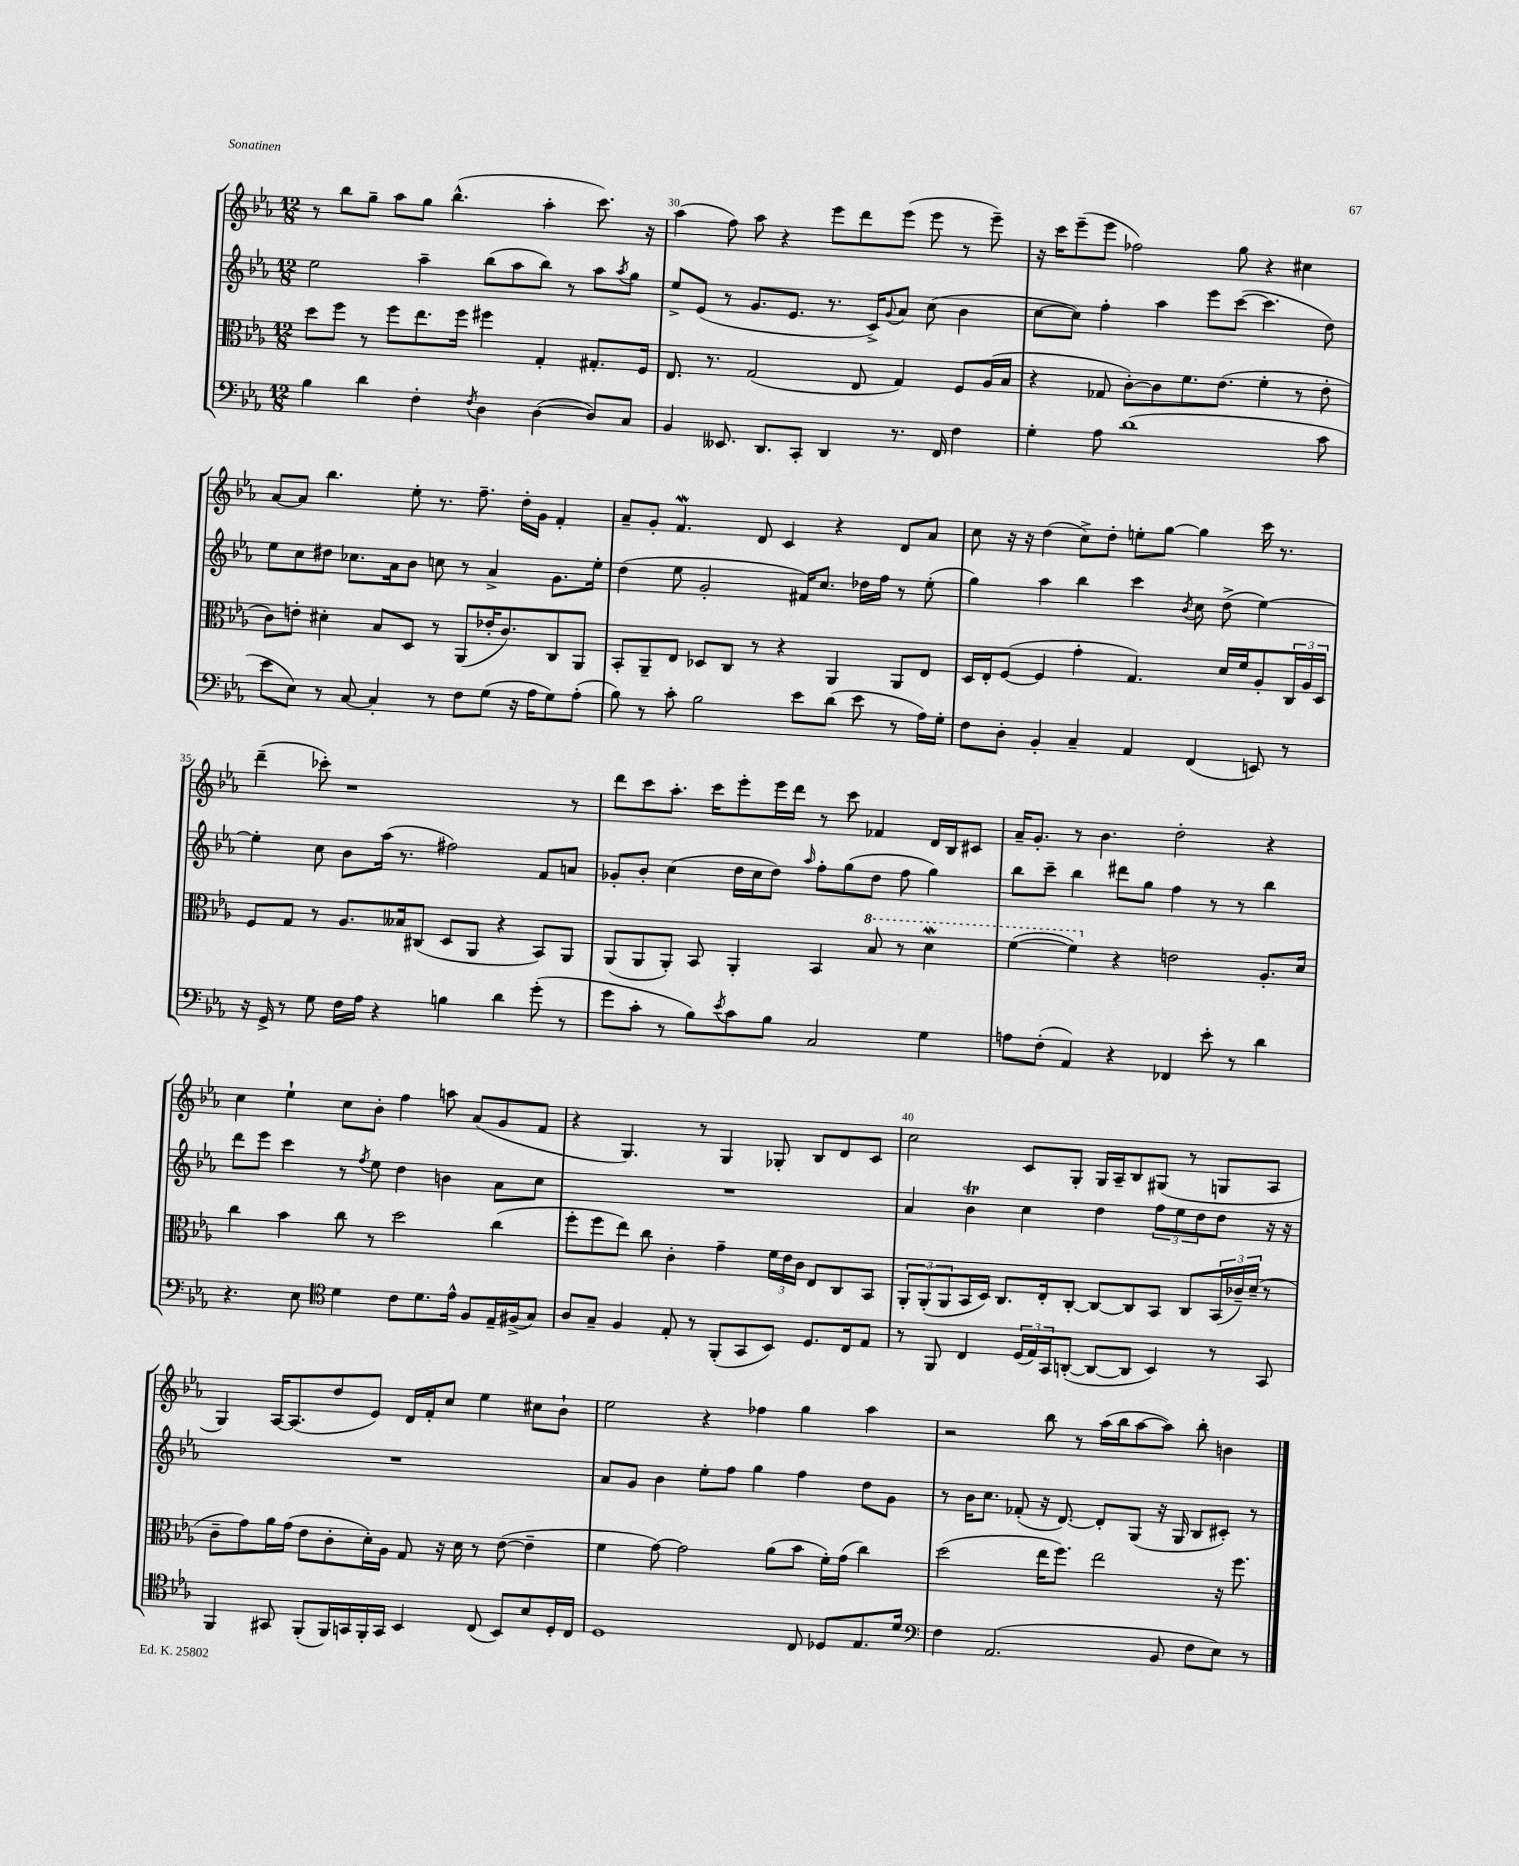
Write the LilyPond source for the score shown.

<<
\new StaffGroup <<
\new Staff = "s0" {
    \clef treble \key ees \major \numericTimeSignature \time 12/8
    r8 bes''8 g''8-- aes''8 g''8 bes''4.-^( aes''4-. c'''8.) r16 |
    aes''4( f''8) aes''8 r4 ees'''8 d'''8 ees'''8( ees'''8 r8 ees'''8--) |
    r16 c'''16 ees'''8--( ees'''8 fes''2) g''8 r4 cis''4 |
    aes'8~ aes'8 bes''4. ees''8-. r8. f''8.-- d''16-. g'16 f'4-. |
    aes'8-- g'8-. f'4.\mordent d'8 c'4 r4 d'8 aes'8 |
    c''8 r16 r16 d''4( c''8->) d''8-. e''8-. g''8~ g''4 c'''16 r8. |
    d'''4--( ces'''8-.) r1 r8 |
    d'''8 c'''8 aes''8.-. c'''16 ees'''8-. ees'''16 d'''16 r8 c'''8 fes'4 d'16 bes16 cis'8 |
    aes'16-- g'8.-. r8 bes'4. d''2-. r4 |
    c''4 ees''4-! c''8 bes'8-. f''4 a''8 aes'8( g'8 f'8 |
    r4 g4.) r8 g4 ges8-. bes8 d'8 c'8 |
    c''2 c'8 g8-. g16 aes16-- bes8 gis8( r8 g8 aes8 |
    g4) aes16~ aes8.( d''8 ees'8) d'16 f'16-. c''8 ees''4 cis''8 bes'8-! |
    ees''2 r4 fes''4 g''4 aes''4 |
    r2 bes''8 r8 aes''16( bes''16 aes''8~ aes''8) bes''8-. b'4 \bar "|." |
}
\new Staff = "s1" {
    \clef treble \key ees \major \numericTimeSignature \time 12/8
    ees''2 aes''4-- bes''8( aes''8 bes''8) r8 aes''8 \acciaccatura { aes''8 } g''8 |
    ees''8-> ees'8( r8 g'8. ees'8. r8. c'16->) \appoggiatura { g'8 } aes'8 c''8( bes'4 |
    c''8~ c''8) f''4-. aes''4 ees'''8 c'''8~( c'''4. d''8) |
    ees''8 c''8 dis''8 ces''8. aes'16 bes'8 c''8 r8 aes'4-> g'8. ees''16-. |
    d''4( ees''8 g'2-. fis'16) c''8. des''16 f''16 r8 ees''8-.( |
    g''4) aes''4 bes''4 c'''4 \acciaccatura { bes'8 } c''8 d''8->( ees''4~) |
    ees''4-. c''8 bes'8 aes''16( r8. fis''2) f'8 a'8 |
    ges'8-. bes'8-. c''4( d''16 c''16 d''8) \grace { aes''16 } f''8-. g''8( d''8 f''8 g''4) |
    bes''8 c'''8-- bes''4 dis'''8 g''8 f''4 r8 r8 bes''4 |
    d'''8 ees'''8 c'''4 r8 \acciaccatura { f''8 } ees''8 d''4 b'4 aes'8 c''8 |
    R1. |
    aes'4 bes'4\trill c''4 d''4 \tuplet 3/2 { f''8 ees''8 d''8 } d''8 r16 r16 |
    R1. |
    aes'8 g'8 bes'4 ees''8-. f''8 g''4 f''4 d''8 g'8 |
    r8 bes'16 c''8. fes'8-.( r16 d'8.~) d'8-. g8( r16 g16 bes8 cis'8-.) r8 \bar "|." |
}
\new Staff = "s2" {
    \clef alto \key ees \major \numericTimeSignature \time 12/8
    d''8 f''8 r8 f''8 ees''8. f''16 fis''4 g4-. gis8.-. f16 |
    ees8. r8. g2( ees8 g4) f8 aes16( bes16 |
    r4 ges8 c'8~-.) c'8 f'8. ees'8.( f'4-. r8 ees'8-. |
    c'8) e'8-. dis'4-. bes8 d8 r8 aes,8( ees'16-. c'8.) c8 aes,8 |
    bes,8-. aes,8-- ees8 des8 c8 r8 r4 aes,4 aes,8 ees8 |
    d16 ees16-. f8~( f4 g'4-. g4.) d'16 f'16 aes8-. \tuplet 3/2 { c16 aes16 d16 } |
    f8 g8 r8 aes8. beses16 cis8( d8 aes,8 r4 bes,8) aes,8 |
    aes,8( aes,8 aes,8-.) bes,8 aes,4-. bes,4 \ottava #1 bes'8 r8 d''4\mordent |
    f''4~( f''4) \ottava #0 r4 e'2 aes8.-. d'16 |
    c''4 bes'4 c''8 r8 d''2 c''4( |
    f''8-. f''8 ees''8) c''8 c'4-. g'4-- \tuplet 3/2 { f'16 ees'16 c'16 } ees8 c8 bes,8 |
    \tuplet 3/2 { aes,8-. aes,8-.( aes,8 } bes,16 d16) c8. ees16-. c8~-. c8~ c8 bes,8 c8 \tuplet 3/2 { bes,16( ces'16--) d'16--( } r8 |
    c'8-- g'8) aes'16 g'16( ees'8 c'8-. d'16-.) aes16 g8 r16 d'16 r8 ees'8~( ees'4-- |
    f'4 g'8~) g'2 aes'8( bes'8 f'16-.) g'16( c''4) |
    d''2( ees''16 f''8.) ees''2 r16 f''8. \bar "|." |
}
\new Staff = "s3" {
    \clef bass \key ees \major \numericTimeSignature \time 12/8
    bes4 d'4 f4-. \acciaccatura { f8 } d4 d4~( d8) c8 |
    bes,4 eeses,8. d,8. c,8-. d,4 r8. f,16 f4 |
    g4-. aes8 d'1( c'8 |
    ees'8 ees8) r8 c8~ c4-. r8 f8 g8( r16 aes16 g8) aes8-.( |
    bes8) r8 c'8-. bes2 ees'8 d'8( ees'8 r8 aes16) g16-. |
    f8 d8-. bes,4-. c4-- aes,4 f,4( e,8) r8 |
    r16 g,16-> r8 g8 f16 aes16 r4 b4 d'4 g'8-.( r8 |
    g'8 c'8-. r8 bes8) \acciaccatura { ees'8 } c'8 bes8 c2 g4 |
    a8 f8-.( aes,4) r4 fes,4 ees'8-. r8 d'4 |
    r4. ees8 \clef tenor d'4 c'8 d'8. ees'16-^ f8 ees16-- fis16->( g8) |
    aes8 g8-- f4 ees8-. r8 f,8-.( g,8 bes,8) d8. c16 ees8 |
    r8 f,8 c4 \tuplet 3/2 { d16( ees16) g,16 } a,8~-.( a,8~ a,8 bes,4) r8 g,8 |
    f,4 gis,8 f,8-.( f,16) g,16 f,16-. g,16 bes,4 c8( bes,8) bes8 d16-. c16 |
    d1 c8 des8 ees8. d'16 |
    \clef bass f4 aes,2.( bes,8 f8 ees8) r8 \bar "|." |
}
>>
>>
\layout { \context { \Score currentBarNumber = #29 \override BarNumber.break-visibility = ##(#f #t #t) barNumberVisibility = #(every-nth-bar-number-visible 5) } }
